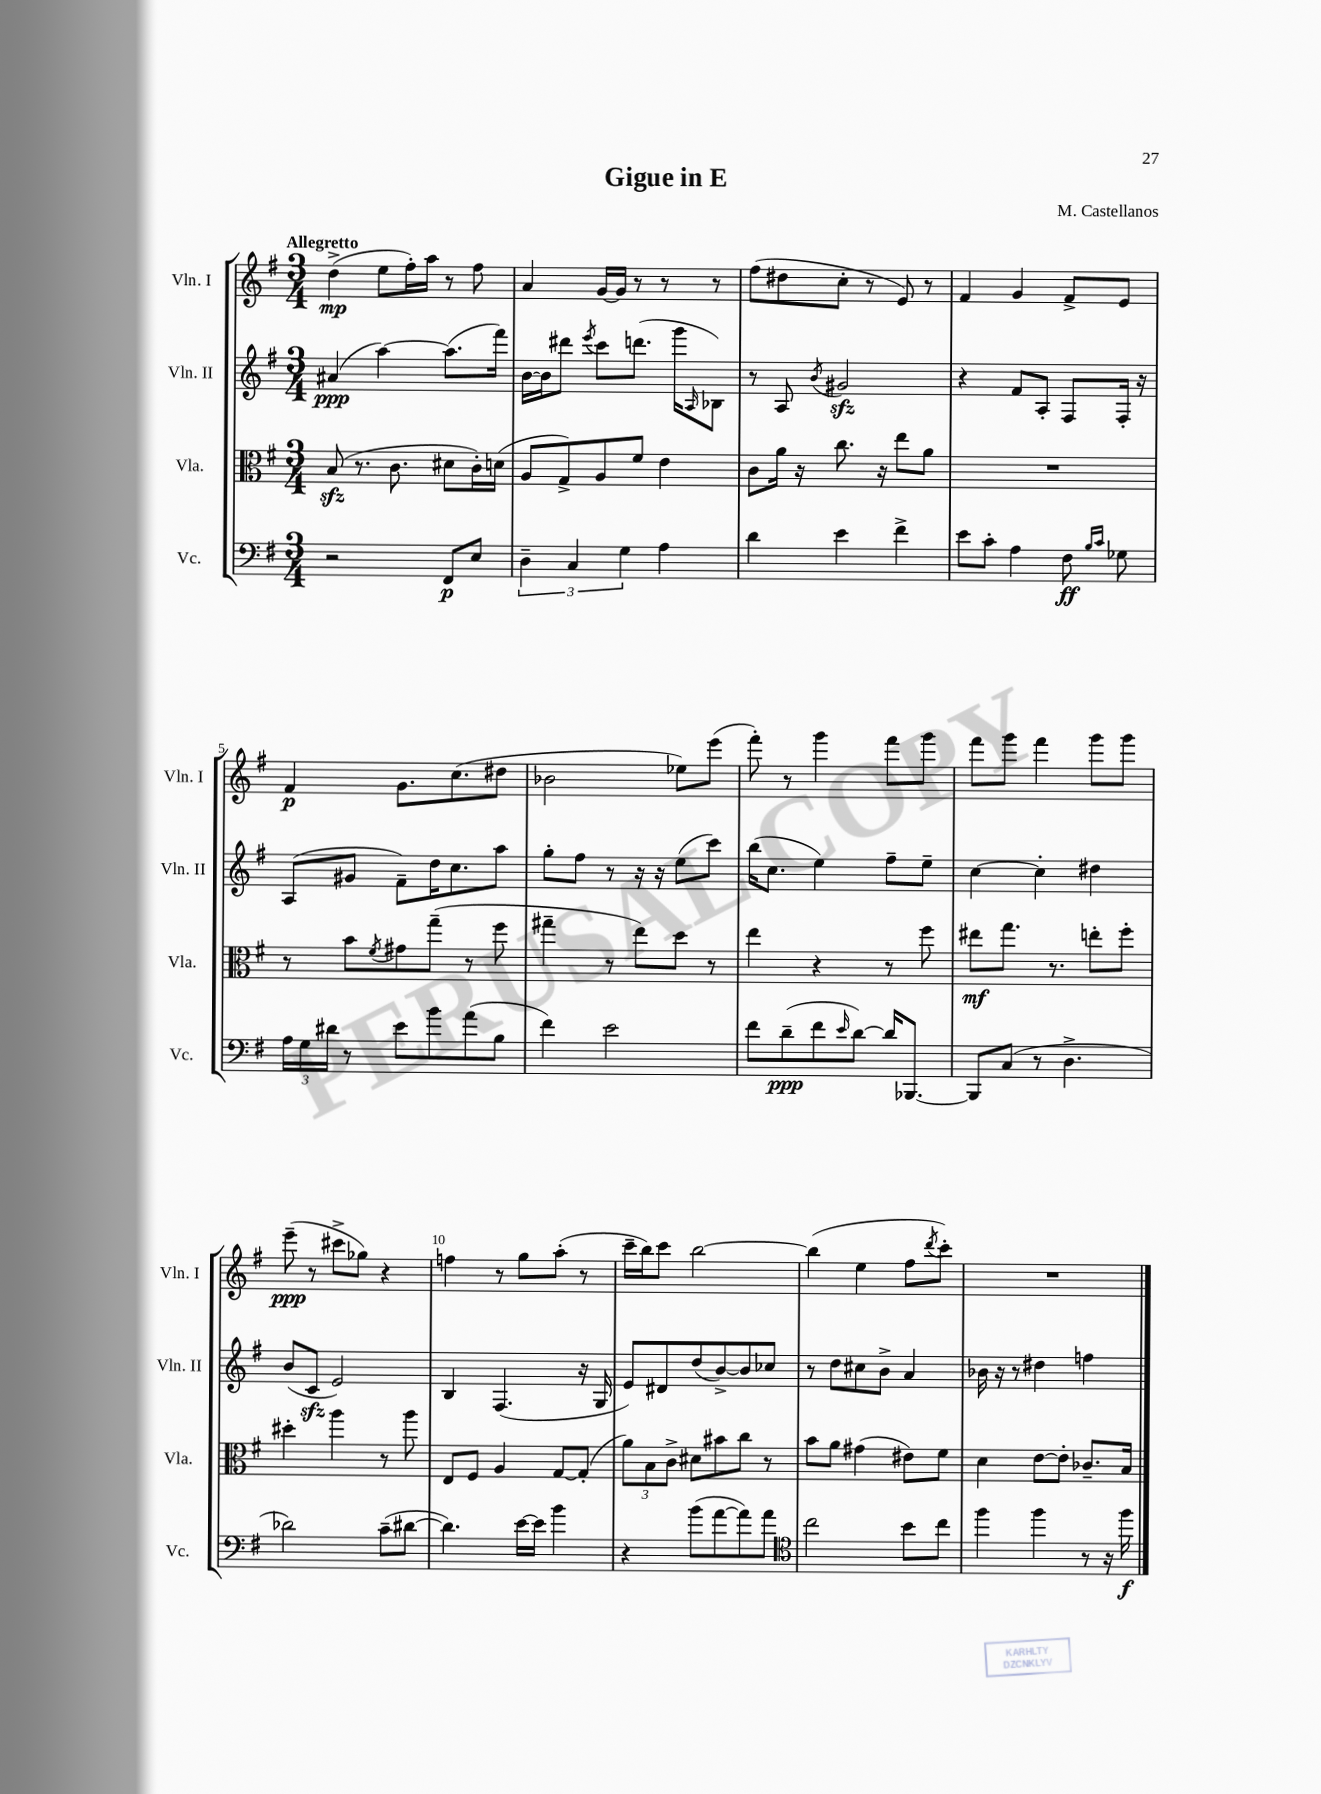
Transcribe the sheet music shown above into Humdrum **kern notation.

**kern	**kern	**kern	**kern
*staff4	*staff3	*staff2	*staff1
*clefF4	*clefC3	*clefG2	*clefG2
*k[f#]	*k[f#]	*k[f#]	*k[f#]
*M3/4	*M3/4	*M3/4	*M3/4
2r	(8B	(4a#	(4dd^
.	8.r	.	.
.	.	[4aa)	8ee
.	8.c	.	.
.	.	.	16ff#')
.	.	.	16aa
8FF#	8d#	(8.aa]	8r
8E	16c')	.	8ff#
.	(16d	16fff#)	.
=	=	=	=
6D~	8A	[16b	4a
.	.	16b]	.
.	8G^)	8ddd#	.
6C	.	.	.
.	.	8qeee	.
.	8A	8ccc	[16g
.	.	.	16g]
6G	.	.	.
.	8f#	(8.ddd	8r
4A	4e	.	8r
.	.	16ggg	.
.	.	16qqA	.
.	.	8B-)	8r
=	=	=	=
4d	8c	8r	(8ff#
.	16a	8A	8dd#
.	16r	.	.
.	.	8qb	.
4e	8.cc	2g#	8cc'
.	.	.	8r
.	16r	.	.
4f#^	8ee	.	8e)
.	8a	.	8r
=	=	=	=
8e	2.r	4r	4f#
8c'	.	.	.
4A	.	8f#	4g
.	.	8A'	.
8F#	.	8F#	8f#^
16qqB	.	.	.
16qqc	.	.	.
8G-	.	16F#'	8e
.	.	16r	.
=	=	=	=
24A	8r	(8A	4f#
24G	.	.	.
24d#	.	.	.
8r	8b	8g#	.
.	8qf#	.	.
8e	8g#	8f#~)	8.g
8b	(8gg~	16dd	.
.	.	8.cc	(8.cc
(8a	8r	.	.
8B	8ff#	8aa	8dd#
=	=	=	=
4f#)	4gg#~	8gg'	2b-
.	.	8ff#	.
2e	8r	8r	.
.	8ee)	16r	.
.	.	16r	.
.	8dd	(8ee	8ee-)
.	8r	8ccc)	(8eee
=	=	=	=
8f#	4ee	(16bb	8fff#')
.	.	8.cc	.
(8d~	.	.	8r
8f#	4r	4ee)	4ggg
16qqe	.	.	.
[8d)	.	.	.
16d]	8r	8ff#~	8fff#
[8.BBB-	.	.	.
.	8ff#	8ee~	8ggg
=	=	=	=
8BBB-]	8ee#	[4cc	8fff#
(8C	8.gg	.	8ggg
8r	.	4cc']	4fff#
.	8.r	.	.
4.D^	.	.	.
.	8ee'	4dd#	8ggg
.	8ff#'	.	8ggg
=	=	=	=
2d-)	4dd#'	(8b	(8eee~
.	.	8c	8r
.	4aa	2e)	8ccc#^
.	.	.	8gg-)
(8c~	8r	.	4r
[8d#	8aa	.	.
=	=	=	=
4.d#])	8E	4B	4ff
.	8F#	.	.
.	4A	(4.F#	8r
[16e	.	.	8gg
16e]	.	.	.
4b	[8G	.	(8aa'
.	(8G']	16r	8r
.	.	16G	.
=	=	=	=
4r	12a)	8e)	16ccc~
.	.	.	16bb)
.	12B	.	.
.	.	8d#	8ccc
.	12c^	.	.
(8b	8d#	(8dd	[2bb
[8a	8b#	[8b^)	.
8a])	8cc	8b]	.
8a	8r	8cc-	.
=	=	=	=
*clefC4	*	*	*
2cc	8b	8r	(4bb]
.	8a	8dd	.
.	(4g#	8cc#	4ee
.	.	8b^	.
8b	8e#)	4a	8ff#
.	.	.	8qddd
8cc	8f#	.	8ccc')
=	=	=	=
4ff#	4d	16b-	2.r
.	.	16r	.
.	.	8r	.
4ff#	[8e	4dd#	.
.	8e']	.	.
8r	8.c-~	4ff	.
16r	.	.	.
16ff#	16B	.	.
==	==	==	==
*-	*-	*-	*-
